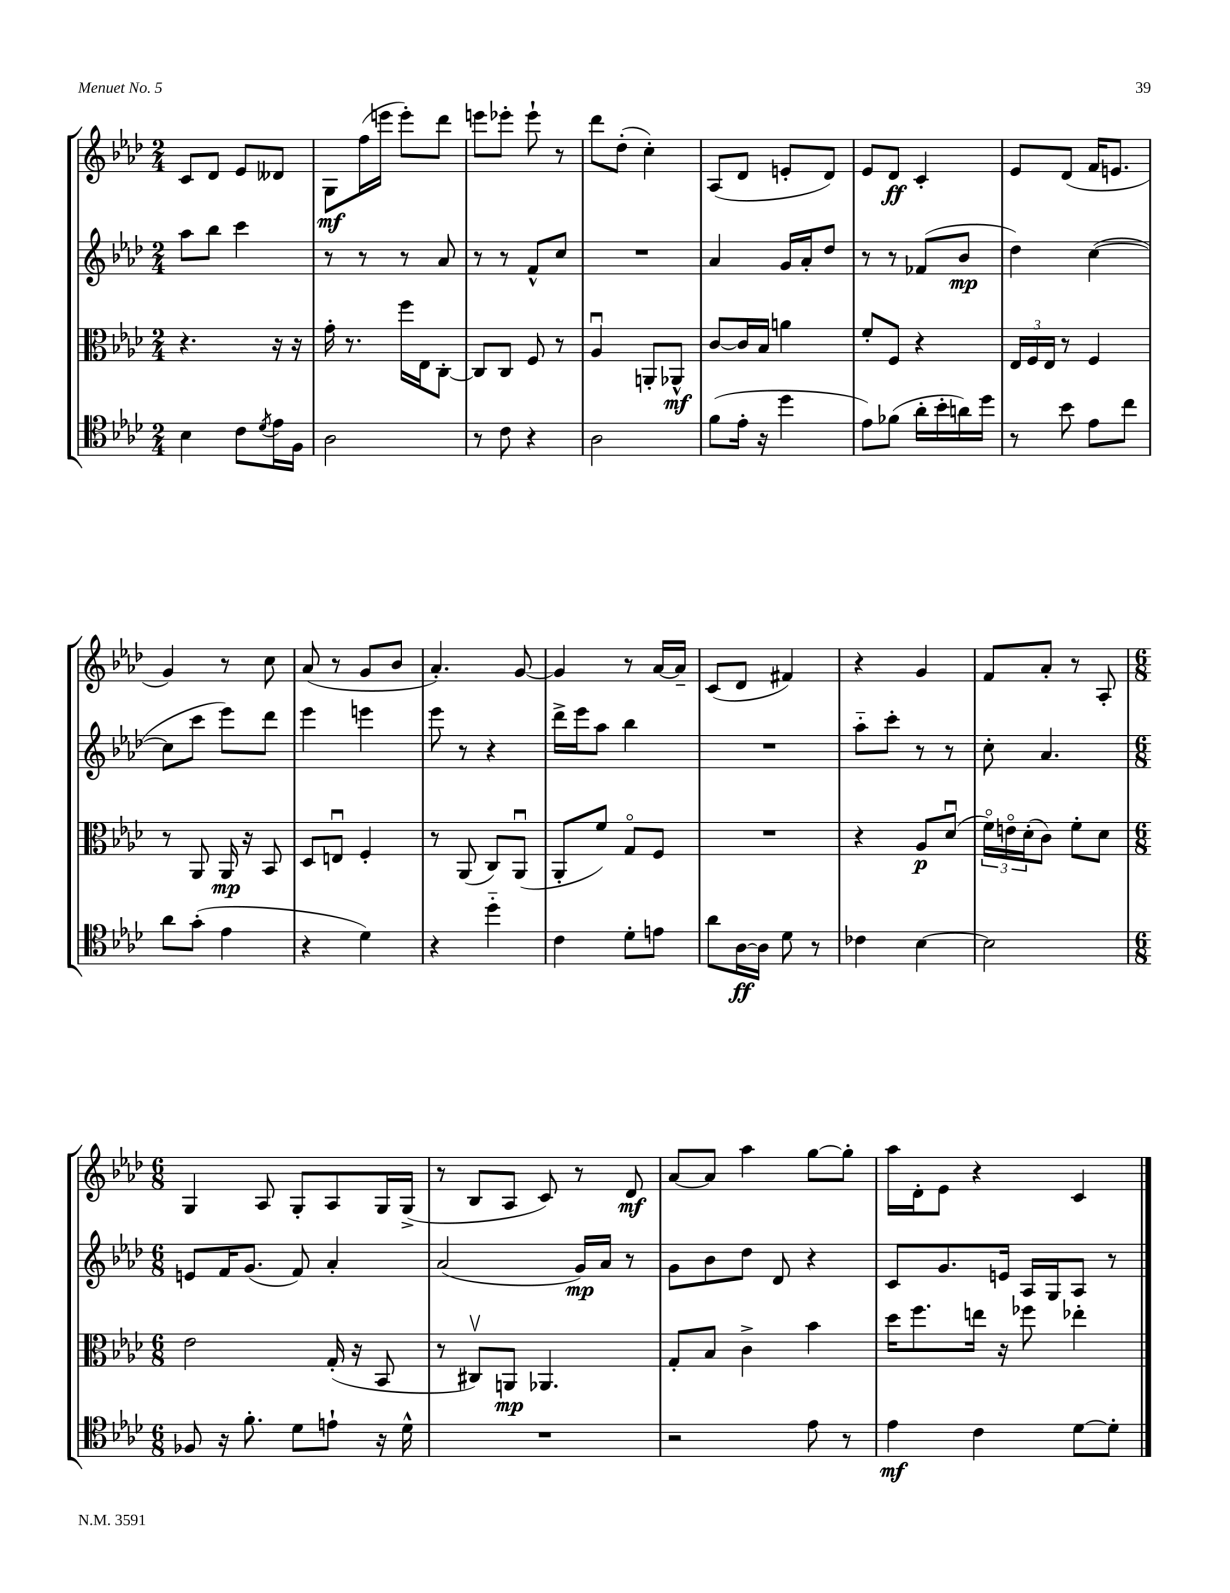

**kern	**dynam	**kern	**dynam	**kern	**dynam	**kern	**dynam
*part4	*part4	*part3	*part3	*part2	*part2	*part1	*part1
*staff4	*staff4	*staff3	*staff3	*staff2	*staff2	*staff1	*staff1
*clefC4	*	*clefC3	*	*clefG2	*	*clefG2	*
*k[b-e-a-d-]	*	*k[b-e-a-d-]	*	*k[b-e-a-d-]	*	*k[b-e-a-d-]	*
*M2/4	*	*M2/4	*	*M2/4	*	*M2/4	*
=105	=105	=105	=105	=105	=105	=105	=105
4B-\	.	4.r	.	8aa-\L	.	8c/L	.
.	.	.	.	8bb-\J	.	8d-/J	.
8c\L	.	.	.	4ccc\	.	8e-/L	.
8qd-/	.	.	.	.	.	.	.
16e-\L	.	16r	.	.	.	8d--X/J	.
16F\JJ	.	16r	.	.	.	.	.
=106	=106	=106	=106	=106	=106	=106	=106
2A-\	.	16g'\	.	8r	.	8G\L	mf
.	.	8.r	.	.	.	.	.
.	.	.	.	8r	.	(16ff\L	.
.	.	.	.	.	.	16eeen\JJ	.
.	.	16ff\LL	.	8r	.	8eee'\L)	.
.	.	16E-\J	.	.	.	.	.
.	.	[8C'\J	.	8a-/	.	8ddd-\J	.
=107	=107	=107	=107	=107	=107	=107	=107
8r	.	8C/L]	.	8r	.	8eeen\L	.
8c\	.	8C/J	.	8r	.	8eee-X'\J	.
4r	.	8F/	.	8f^^/L	.	8eee-`\	.
.	.	8r	.	8cc/J	.	8r	.
=108	=108	=108	=108	=108	=108	=108	=108
2A-\	.	4A-u/	.	2r	.	8ddd-\L	.
.	.	.	.	.	.	(8dd-'\J	.
.	.	8AAn'/L	.	.	.	4cc'\)	.
.	.	8AA-X^^/J	mf	.	.	.	.
=109	=109	=109	=109	=109	=109	=109	=109
(8f\L	.	[8c/L	.	4a-/	.	(8A-/L	.
16e-'\Jk	.	16c/L]	.	.	.	8d-/J	.
16r	.	16B-/JJ	.	.	.	.	.
4dd-\	.	4an\	.	16g/LL	.	8en'/L	.
.	.	.	.	16a-'/J	.	.	.
.	.	.	.	8dd-/J	.	8d-/J)	.
=110	=110	=110	=110	=110	=110	=110	=110
8e-\L)	.	8f'/L	.	8r	.	8e-/L	.
(8f-X\J	.	8F/J	.	8r	.	8d-/J	ff
16a-'\LL	.	4r	.	(8f-X/L	.	4c'/	.
16b-'\	.	.	.	.	.	.	.
16an\)	.	.	.	8b-/J	mp	.	.
16dd-\JJ	.	.	.	.	.	.	.
=111	=111	=111	=111	=111	=111	=111	=111
8r	.	24E-/LL	.	4dd-\)	.	8e-/L	.
.	.	24F/	.	.	.	.	.
.	.	24E-/JJ	.	.	.	.	.
8b-\	.	8r	.	.	.	(8d-/J	.
8e-\L	.	4F/	.	([4cc\	.	16f/KL	.
.	.	.	.	.	.	8.en/J	.
8cc\J	.	.	.	.	.	.	.
!!LO:LB:g=z
=112	=112	=112	=112	=112	=112	=112	=112
8a-\L	.	8r	.	8cc\L]	.	4g/)	.
(8g'\J	.	8AA-/	.	8ccc\J	.	.	.
4e-\	.	16AA-/	mp	8eee-\L)	.	8r	.
.	.	16r	.	.	.	.	.
.	.	8BB-/	.	8ddd-\J	.	8cc\	.
=113	=113	=113	=113	=113	=113	=113	=113
4r	.	8D-/L	.	4eee-\	.	(8a-/	.
.	.	8Enu/J	.	.	.	8r	.
4d-\)	.	4F'/	.	4eeen\	.	8g/L	.
.	.	.	.	.	.	8b-/J	.
=114	=114	=114	=114	=114	=114	=114	=114
4r	.	8r	.	8eee-\	.	4.a-'/)	.
.	.	(8AA-/	.	8r	.	.	.
4dd-\	.	8C/L)	.	4r	.	.	.
.	.	(8AA-u/J	.	.	.	[8g/	.
=115	=115	=115	=115	=115	=115	=115	=115
4c\	.	8AA-'/L	.	16ddd-^\LL	.	4g/]	.
.	.	.	.	16eee-\J	.	.	.
.	.	8f/J)	.	8aa-\J	.	.	.
8d-'\L	.	8G/L	.	4bb-\	.	8r	.
8en\J	.	8F/J	.	.	.	[16a-/LL	.
.	.	.	.	.	.	16a-~/JJ]	.
=116	=116	=116	=116	=116	=116	=116	=116
8a-\L	.	2r	.	2r	.	(8c/L	.
[16A-\L	ff	.	.	.	.	8d-/J	.
16A-\JJ]	.	.	.	.	.	.	.
8d-\	.	.	.	.	.	4f#X/)	.
8r	.	.	.	.	.	.	.
=117	=117	=117	=117	=117	=117	=117	=117
4c-X\	.	4r	.	8aa-\L	.	4r	.
.	.	.	.	8ccc'\J	.	.	.
[4B-\	.	8A-/L	p	8r	.	4g/	.
.	.	(8d-u/J	.	8r	.	.	.
=118	=118	=118	=118	=118	=118	=118	=118
2B-\]	.	24f\LL)	.	8cc'\	.	8f/L	.
.	.	24en\	.	.	.	.	.
.	.	(24d-'\J	.	.	.	.	.
.	.	8c\J)	.	4.a-/	.	8a-'/J	.
.	.	8f'\L	.	.	.	8r	.
.	.	8d-\J	.	.	.	8A-'/	.
!!LO:LB:g=z
=119	=119	=119	=119	=119	=119	=119	=119
*M6/8	*	*M6/8	*	*M6/8	*	*M6/8	*
8F-X/	.	2e-\	.	8en/L	.	4G/	.
16r	.	.	.	16f/K	.	.	.
8.f'\	.	.	.	(8.g/J	.	.	.
.	.	.	.	.	.	8A-/	.
8d-\L	.	.	.	8f/)	.	8G'/L	.
8en`\J	.	(16G'/	.	4a-'/	.	8A-/	.
.	.	16r	.	.	.	.	.
16r	.	8BB-/	.	.	.	16G/L	.
16d-^^\	.	.	.	.	.	(16G^/JJ	.
=120	=120	=120	=120	=120	=120	=120	=120
2.r	.	8r	.	(2a-/	.	8r	.
.	.	8C#Xv/L)	.	.	.	8B-/L	.
.	.	8AAn/J	mp	.	.	8A-/J	.
.	.	4.AA-X/	.	.	.	8c/)	.
.	.	.	.	16g/LL)	mp	8r	.
.	.	.	.	16a-/JJ	.	.	.
.	.	.	.	8r	.	8d-/	mf
=121	=121	=121	=121	=121	=121	=121	=121
2r	.	8G'/L	.	8g\L	.	[8a-/L	.
.	.	8B-/J	.	8b-\	.	8a-/J]	.
.	.	4c^\	.	8dd-\J	.	4aa-\	.
.	.	.	.	8d-/	.	.	.
8e-\	.	4b-\	.	4r	.	[8gg\L	.
8r	.	.	.	.	.	8gg'\J]	.
=122	=122	=122	=122	=122	=122	=122	=122
4e-\	mf	16dd-\KL	.	8c/L	.	16aa-\LL	.
.	.	8.ff\	.	.	.	16d-'\J	.
.	.	.	.	8.g/	.	8e-\J	.
4c\	.	16een\Jk	.	.	.	4r	.
.	.	16r	.	16en/Jk	.	.	.
.	.	8ff-X\	.	16A-/LL	.	.	.
.	.	.	.	16G/J	.	.	.
[8d-\L	.	4ee-X'\	.	8A-/J	.	4c/	.
8d-'\J]	.	.	.	8r	.	.	.
==	==	==	==	==	==	==	==
*-	*-	*-	*-	*-	*-	*-	*-
